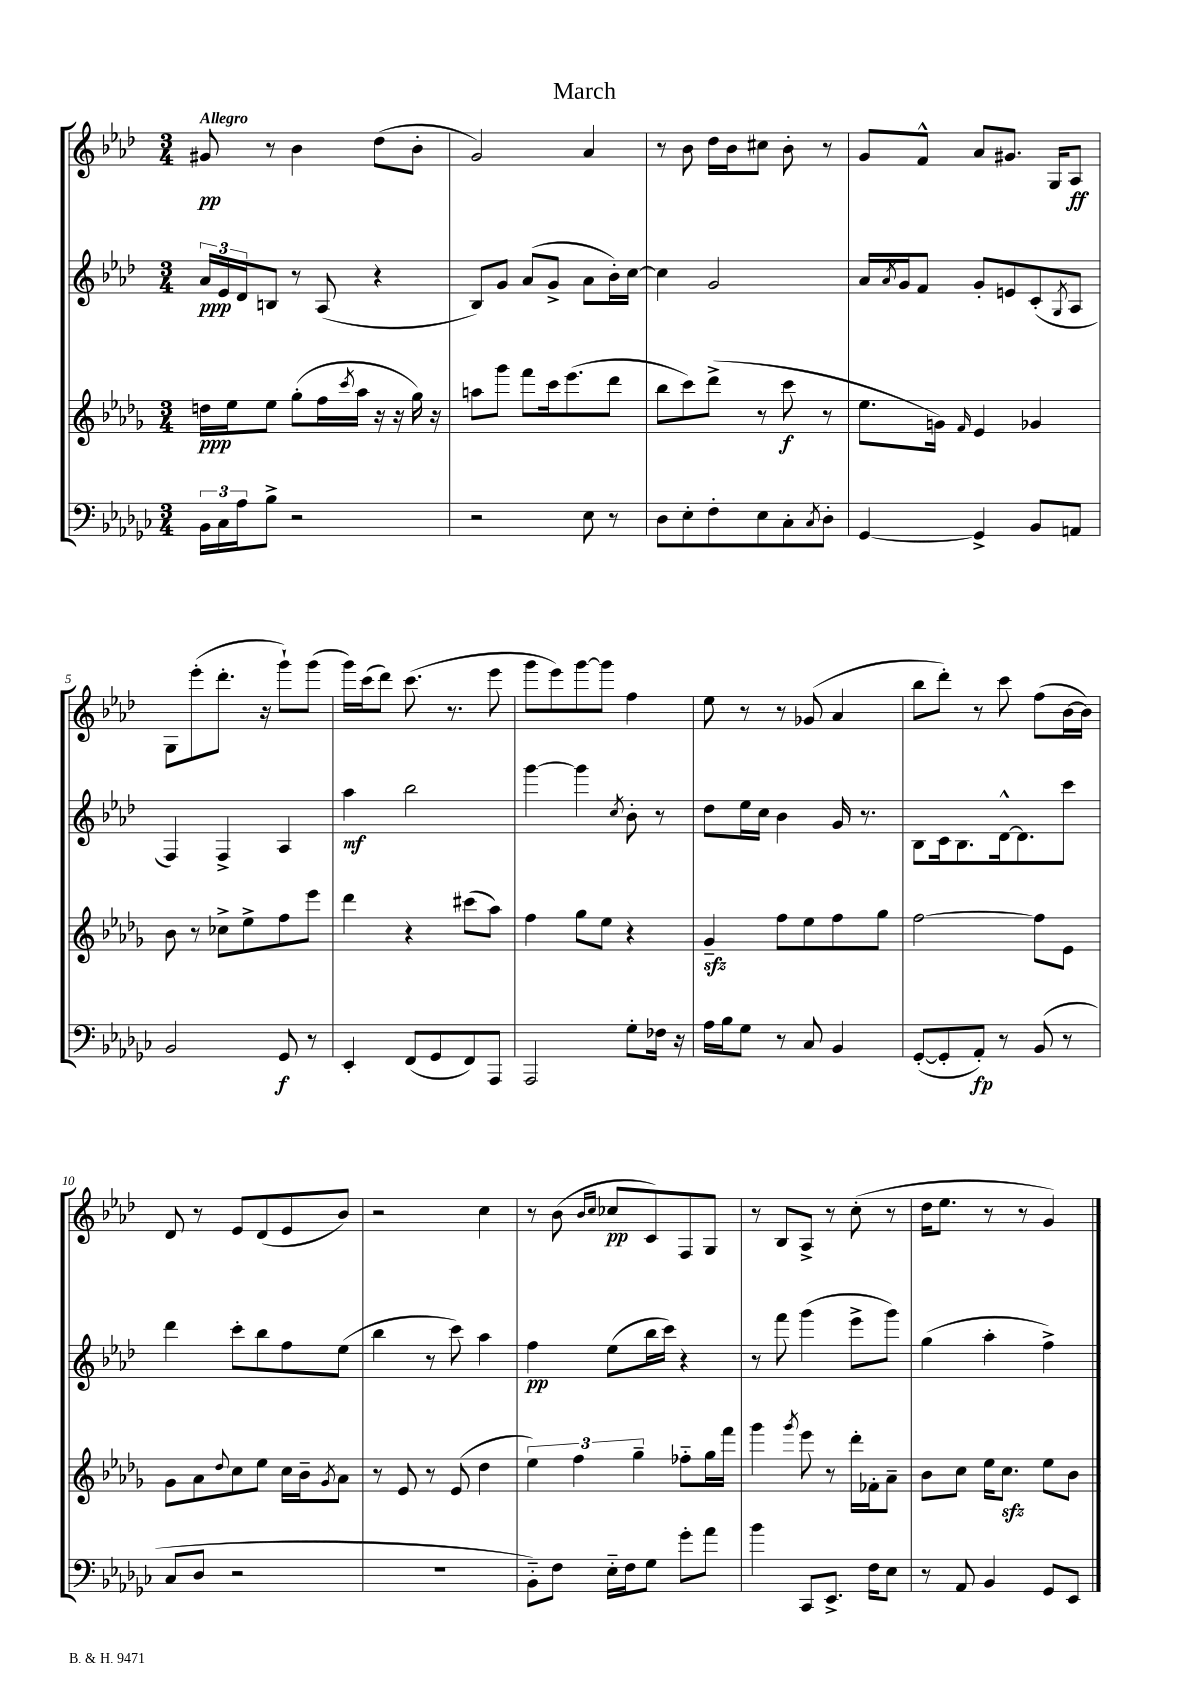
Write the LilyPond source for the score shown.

\header { title = "March" }
<<
\new StaffGroup <<
\new Staff = "s0" {
    \clef treble \key aes \major \numericTimeSignature \time 3/4 \tempo "Allegro"
    gis'8\pp r8 bes'4 des''8( bes'8-. |
    g'2) aes'4 |
    r8 bes'8 des''16 bes'16 cis''8 bes'8-. r8 |
    g'8 f'8-^ aes'8 gis'8. g16 aes8\ff |
    g8 ees'''8-.( des'''8.-. r16 g'''8-!) g'''8( |
    g'''16) c'''16( des'''8) c'''8.( r8. ees'''8 |
    g'''8 ees'''8) g'''8~ g'''8 f''4 |
    ees''8 r8 r8 ges'8( aes'4 |
    bes''8 des'''8-.) r8 c'''8 f''8( bes'16~ bes'16) |
    des'8 r8 ees'8 des'8( ees'8 bes'8) |
    r2 c''4 |
    r8 bes'8( \grace { bes'16 c''16 } ces''8\pp c'8) f8 g8 |
    r8 bes8 aes8-> r8 c''8-.( r8 |
    des''16 ees''8. r8 r8 g'4) \bar "|." |
}
\new Staff = "s1" {
    \clef treble \key aes \major \numericTimeSignature \time 3/4
    \tuplet 3/2 { aes'16\ppp ees'16 des'16 } b8 r8 aes8( r4 |
    bes8) g'8 aes'8( g'8-> aes'8 bes'16-.) c''16~ |
    c''4 g'2 |
    aes'16 \acciaccatura { aes'8 } g'16 f'8 g'8-. e'8 c'8-.( \acciaccatura { g8 } aes8 |
    f4) f4-> aes4 |
    aes''4\mf bes''2 |
    g'''4~ g'''4 \acciaccatura { c''8 } bes'8-. r8 |
    des''8 ees''16 c''16 bes'4 g'16 r8. |
    bes8 c'16 bes8. des'16~-^ des'8. c'''8 |
    des'''4 c'''8-. bes''8 f''8 ees''8( |
    bes''4 r8 c'''8) aes''4 |
    f''4\pp ees''8( bes''16 c'''16) r4 |
    r8 f'''8 g'''4( ees'''8-> g'''8) |
    g''4( aes''4-. f''4->) \bar "|." |
}
\new Staff = "s2" {
    \clef treble \key des \major \numericTimeSignature \time 3/4
    d''16\ppp ees''16 ees''8 ges''8-.( f''16 \acciaccatura { c'''8 } aes''16 r16 r16 ges''16) r16 |
    a''8 ges'''8 f'''8 c'''16 ees'''8.( des'''8 |
    bes''8 c'''8) des'''8->( r8 c'''8\f r8 |
    ees''8. g'16) \grace { f'16 } ees'4 ges'4 |
    bes'8 r8 ces''8-> ees''8-> f''8 ees'''8 |
    des'''4 r4 cis'''8( aes''8) |
    f''4 ges''8 ees''8 r4 |
    ges'4--\sfz f''8 ees''8 f''8 ges''8 |
    f''2~ f''8 ees'8 |
    ges'8 aes'8 \appoggiatura { des''8 } c''8 ees''8 c''16 bes'16-- \acciaccatura { ges'8 } aes'8 |
    r8 ees'8 r8 ees'8( des''4 |
    \tuplet 3/2 { ees''4) f''4 ges''4-- } fes''8-_ ges''16 f'''16 |
    ges'''4 \acciaccatura { ges'''8 } ees'''8 r8 des'''16-. fes'16-. aes'8-- |
    bes'8 c''8 ees''16 c''8.\sfz ees''8 bes'8 \bar "|." |
}
\new Staff = "s3" {
    \clef bass \key ges \major \numericTimeSignature \time 3/4
    \tuplet 3/2 { bes,16 ces16 aes16 } bes8-> r2 |
    r2 ees8 r8 |
    des8 ees8-. f8-. ees8 ces8-. \acciaccatura { ces8 } des8-. |
    ges,4~ ges,4-> bes,8 a,8 |
    bes,2 ges,8\f r8 |
    ees,4-. f,8( ges,8 f,8) aes,,8 |
    aes,,2 ges8-. fes16 r16 |
    aes16 bes16 ges8 r8 ces8 bes,4 |
    ges,8~-.( ges,8-. aes,8-.\fp) r8 bes,8( r8 |
    ces8 des8 r2 |
    R2. |
    bes,8-_) f8 ees16-_ f16 ges8 ges'8-. aes'8 |
    bes'4 ces,8 ees,8.-> f16 ees8 |
    r8 aes,8 bes,4 ges,8 ees,8 \bar "|." |
}
>>
>>
